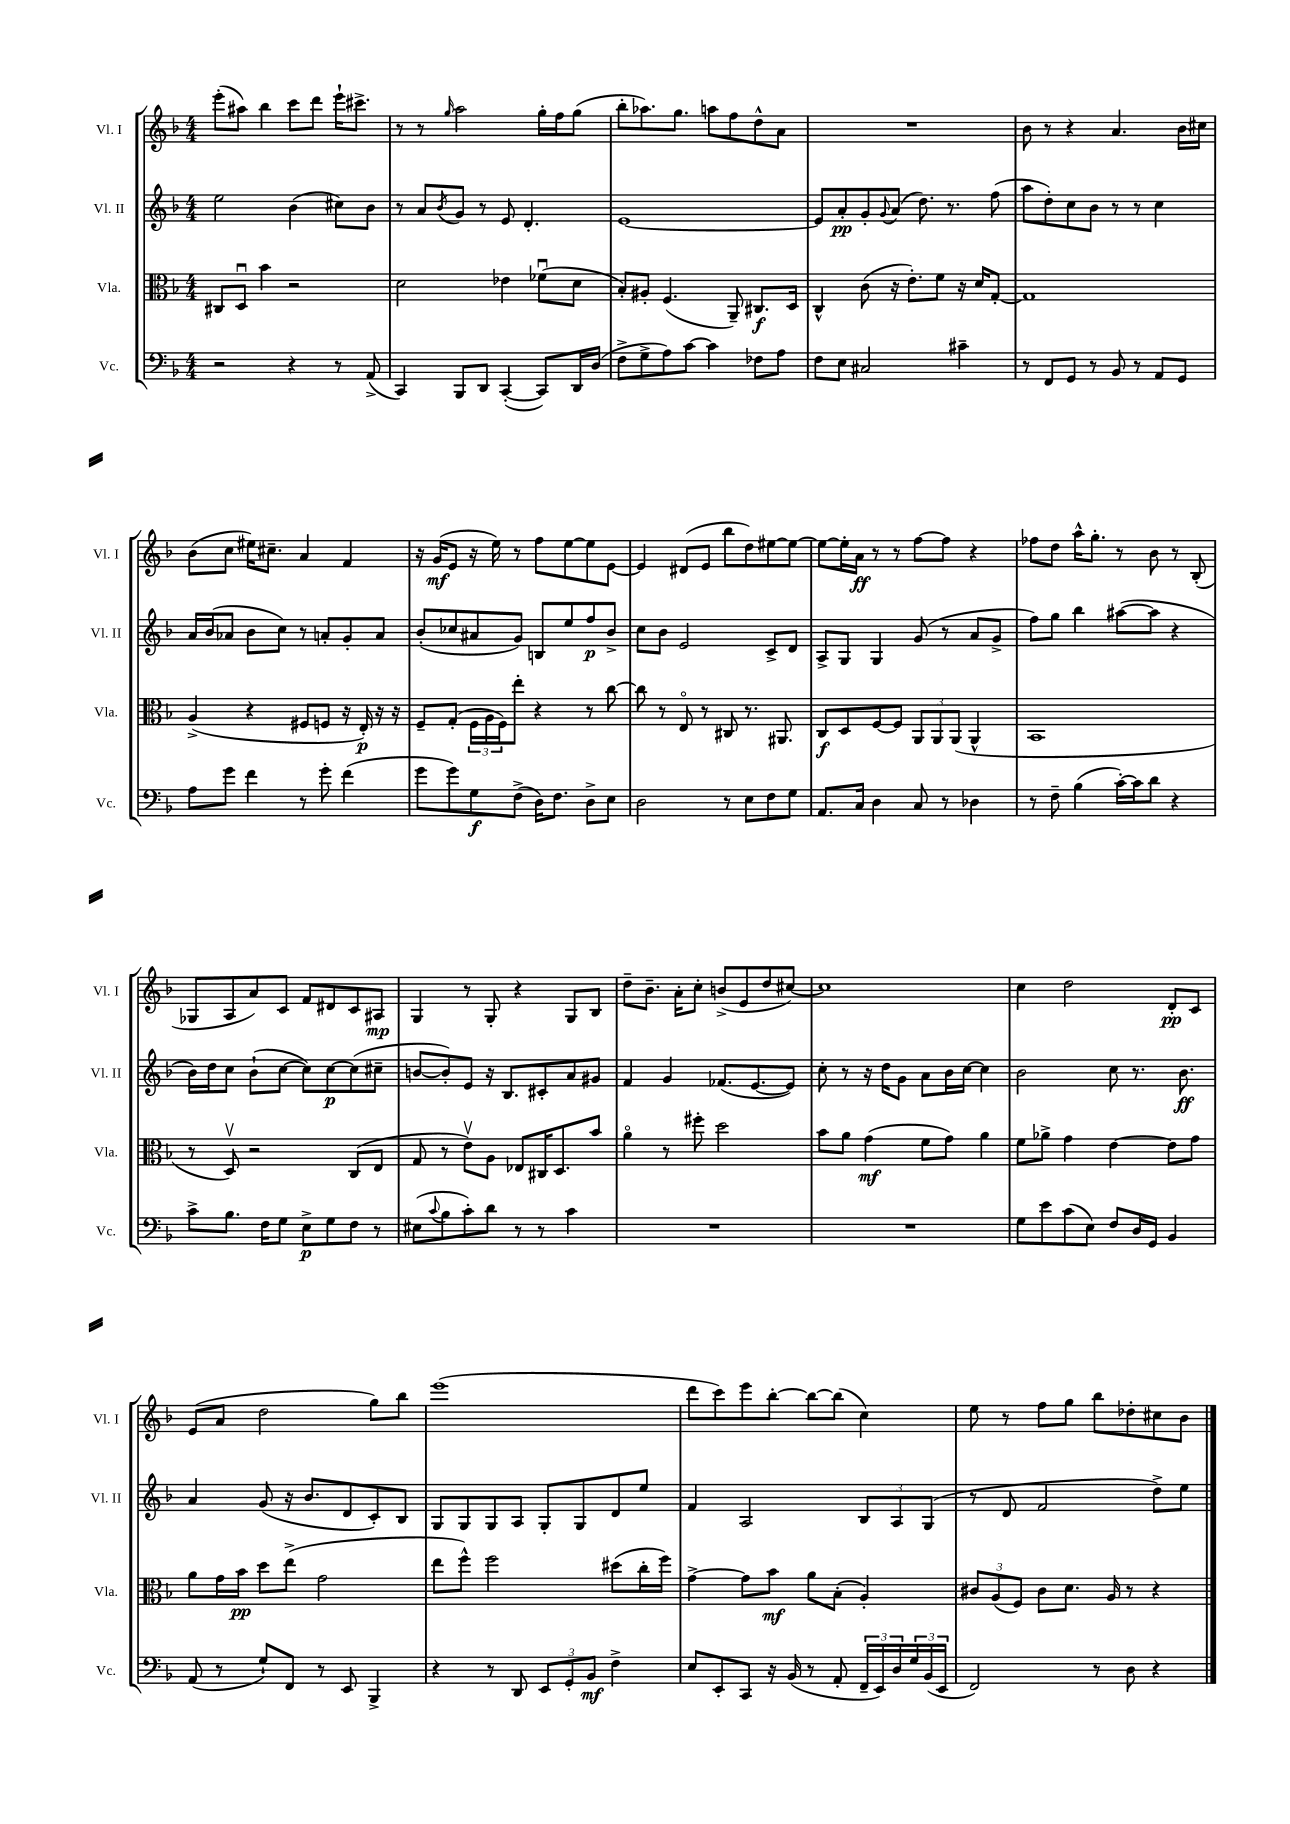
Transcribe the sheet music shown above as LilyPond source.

<<
\new StaffGroup <<
\new Staff = "s0" \with { instrumentName = "Vl. I" shortInstrumentName = "Vl. I" } {
    \clef treble \key f \major \numericTimeSignature \time 4/4
    e'''8-.( ais''8) bes''4 c'''8 d'''8 e'''16-! cis'''8.-> |
    r8 r8 \grace { g''16 } a''2 g''16-. f''16 g''8( |
    bes''8-. aes''8.) g''8. a''8 f''8 d''8-^ a'8 |
    R1 |
    bes'8 r8 r4 a'4. bes'16 cis''16 |
    bes'8( c''8 eis''16) cis''8.-- a'4 f'4 |
    r16 g'16\mf( e'8 r16 e''16) r8 f''8 e''8~ e''8 e'8~ |
    e'4 dis'8( e'8 bes''8 d''8) eis''8~ eis''8~ |
    eis''8~ eis''16-. a'16\ff r8 r8 f''8~ f''8 r4 |
    fes''8 d''8 a''16-^ g''8.-. r8 bes'8 r8 bes8-.( |
    ges8 a8 a'8) c'8 f'8 dis'8 c'8 ais8\mp |
    g4 r8 g8-. r4 g8 bes8 |
    d''8-- bes'8.-- a'16-. c''8-. b'8->( e'8 d''8 cis''8~) |
    cis''1 |
    c''4 d''2 d'8-.\pp c'8 |
    e'8( a'8 d''2 g''8) bes''8 |
    e'''1( |
    d'''8 c'''8) e'''8 bes''8~-. bes''8~ bes''8( c''4) |
    e''8 r8 f''8 g''8 bes''8 des''8-. cis''8 bes'8 \bar "|." |
}
\new Staff = "s1" \with { instrumentName = "Vl. II" shortInstrumentName = "Vl. II" } {
    \clef treble \key f \major \numericTimeSignature \time 4/4
    e''2 bes'4( cis''8) bes'8 |
    r8 a'8 \acciaccatura { bes'8 } g'8 r8 e'8 d'4.-. |
    e'1~ |
    e'8 a'8-.\pp g'8-. \appoggiatura { g'8 } a'8( d''8.) r8. f''8( |
    a''8 d''8-.) c''8 bes'8 r8 r8 c''4 |
    a'16 bes'16( aes'8 bes'8 c''8) r8 a'8-. g'8-. a'8 |
    bes'8-.( ces''8 ais'8 g'8) b8 e''8 f''8\p bes'8-> |
    c''8 bes'8 e'2 c'8-> d'8 |
    a8-> g8 g4 g'8( r8 a'8 g'8-> |
    f''8) g''8 bes''4 ais''8~( ais''8 r4 |
    bes'16) d''16 c''8 bes'8-!( c''8~ c''8) c''8~\p c''8( cis''8-- |
    b'8~ b'8-.) e'8 r16 bes8. cis'8-. a'8 gis'8 |
    f'4 g'4 fes'8.( e'8.~ e'8) |
    c''8-. r8 r16 d''16 g'8 a'8 bes'16 c''16~ c''4 |
    bes'2 c''8 r8. bes'8.\ff |
    a'4 g'8( r16 bes'8. d'8 c'8-.) bes8 |
    g8 g8 g8 a8 g8-. g8 d'8 e''8 |
    f'4 a2 \tuplet 3/2 { bes8 a8 g8( } |
    r8 d'8 f'2 d''8->) e''8 \bar "|." |
}
\new Staff = "s2" \with { instrumentName = "Vla." shortInstrumentName = "Vla." } {
    \clef alto \key f \major \numericTimeSignature \time 4/4
    cis8 d8\downbow bes'4 r2 |
    d'2 ees'4 fes'8\downbow( d'8 |
    bes8-.) ais8-. f4.( a,8--) cis8.\f d16 |
    c4-^ c'8( r16 e'8.-.) f'8 r16 d'16 g8~-. |
    g1 |
    a4->( r4 fis8 f8 r16 e16-.\p) r16 r16 |
    f8-- g8-.( \tuplet 3/2 { f16 a16 f16) } e''8-. r4 r8 c''8~ |
    c''8 r8 e8\flageolet r8 cis8 r8. ais,8. |
    c8\f d8 f8~ f8 \tuplet 3/2 { a,8 a,8 a,8( } a,4-^ |
    bes,1 |
    r8 d8\upbow) r2 c8( e8 |
    g8 r8 e'8\upbow) a8 ees8 cis16 d8. bes'8 |
    a'4\flageolet r8 fis''8-. d''2 |
    bes'8 a'8 g'4\mf( f'8 g'8) a'4 |
    f'8 aes'8-> g'4 e'4~ e'8 g'8 |
    a'8 g'16 bes'16\pp d''8 e''8->( g'2 |
    e''8 f''8-^) f''2 dis''8( c''16-. f''16) |
    g'4~-> g'8 bes'8\mf a'8 bes8-.( a4-.) |
    \tuplet 3/2 { cis'8 a8( f8) } cis'8 d'8. a16 r8 r4 \bar "|." |
}
\new Staff = "s3" \with { instrumentName = "Vc." shortInstrumentName = "Vc." } {
    \clef bass \key f \major \numericTimeSignature \time 4/4
    r2 r4 r8 a,8->( |
    c,4) bes,,8 d,8 c,4~-.( c,8) d,16 d16( |
    f8-> g8-> a8) c'8~ c'4 fes8 a8 |
    f8 e8 cis2 cis'4-- |
    r8 f,8 g,8 r8 bes,8 r8 a,8 g,8 |
    a8 g'8 f'4 r8 g'8-. f'4( |
    g'8 g'8) g8\f f8->( d16) f8. d8-> e8 |
    d2 r8 e8 f8 g8 |
    a,8. c16 d4 c8 r8 des4 |
    r8 f8-- bes4( c'16~-.) c'16 d'8 r4 |
    c'8-> bes8. f16 g8 e8->\p g8 f8 r8 |
    eis8( \appoggiatura { c'8 } bes8 c'8-.) d'8 r8 r8 c'4 |
    R1 |
    R1 |
    g8 e'8 c'8( e8) f8 d16 g,16 bes,4 |
    a,8( r8 g8-!) f,8 r8 e,8 bes,,4-> |
    r4 r8 d,8 \tuplet 3/2 { e,8 g,8-. bes,8\mf } f4-> |
    e8 e,8-. c,8 r16 bes,16( r8 a,8-. \tuplet 3/2 { f,16-- e,16) d16 } \tuplet 3/2 { g16 bes,16( e,16 } |
    f,2) r8 d8 r4 \bar "|." |
}
>>
>>
\layout { \context { \Score \remove "Bar_number_engraver" } }
